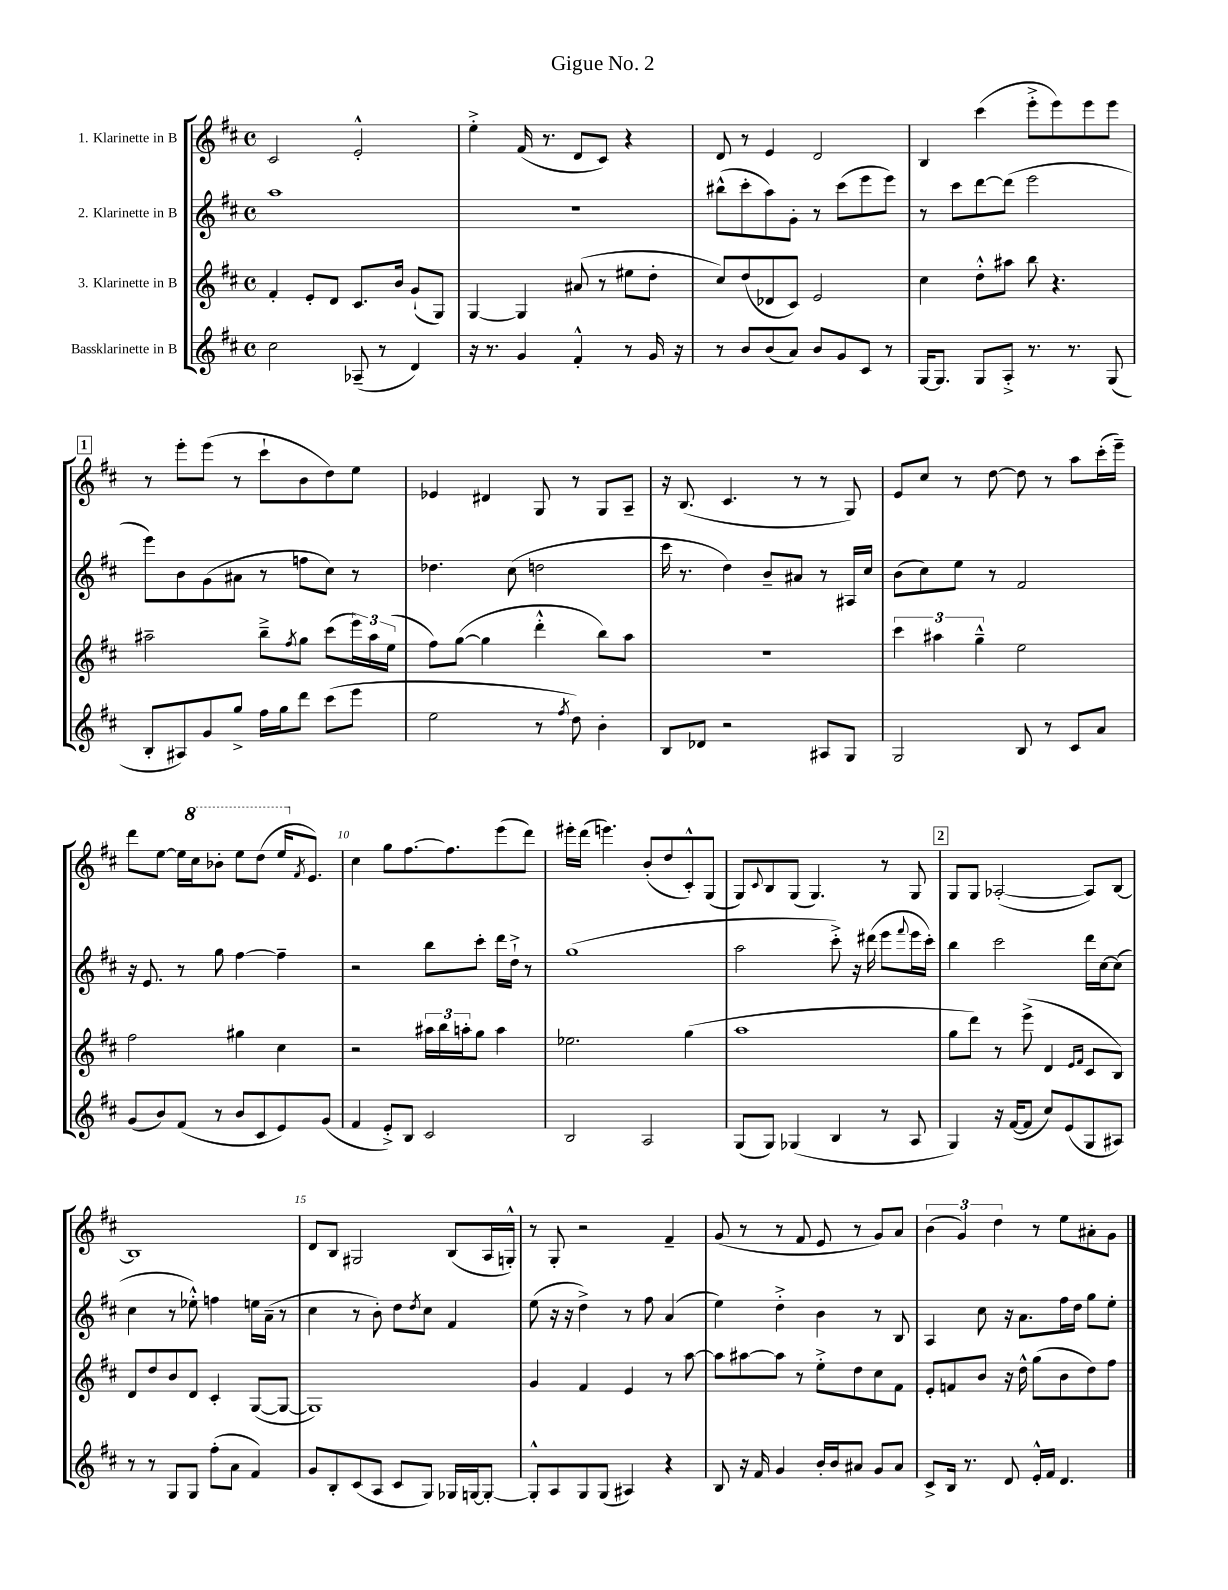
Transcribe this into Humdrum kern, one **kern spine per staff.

**kern	**kern	**kern	**kern
*staff4	*staff3	*staff2	*staff1
*clefG2	*clefG2	*clefG2	*clefG2
*k[f#c#]	*k[f#c#]	*k[f#c#]	*k[f#c#]
*M4/4	*M4/4	*M4/4	*M4/4
*met(c)	*met(c)	*met(c)	*met(c)
2cc#\	4f#'/	1aa	2c#/
.	8e'/L	.	.
.	8d/J	.	.
(8A-~/	8.c#/L	.	2e'^^/
8r	.	.	.
.	16b/Jk	.	.
4d/)	(8g`/L	.	.
.	8G/J)	.	.
=	=	=	=
16r	[4G/	1r	4ee'^\
8.r	.	.	.
4g/	4G/]	.	(16f#/
.	.	.	8.r
4f#'^^/	(8a#/	.	8d/L
.	8r	.	8c#/J)
8r	8ee#\L	.	4r
16g/	8dd'\J	.	.
16r	.	.	.
=	=	=	=
8r	8cc#/L)	(8bb#^^\L	8d/
8b/L	(8dd/	8ccc#'\	8r
(8b/	8d-/	8aa\)	4e/
8a/J)	8c#/J)	8g'\J	.
8b/L	2e/	8r	2d/
8g/	.	(8ccc#\L	.
8c#/J	.	8eee\	.
8r	.	8eee\J)	.
=	=	=	=
[16G/LK	4cc#\	8r	4B/
8.G/]J	.	.	.
.	.	8ccc#\L	.
8G/L	8dd'^^\L	[8ddd\	(4ccc#\
8A'^/J	8aa#\J	(8ddd\]J	.
8.r	8bb\	2eee\	8eee'^\L
.	4.r	.	8eee\)
8.r	.	.	.
.	.	.	8eee\
(8G/	.	.	8eee\J
=	=	=	=
8B'/L	2aa#~\	8eee\L)	8r
8A#/)	.	8b\	8eee'\L
8g/	.	(8g\	(8eee\J
8gg^/J	.	8a#\J	8r
16ff#\LL	8bb~^\L	8r	8ccc#`\L
16gg\J	.	.	.
.	8qff#/	.	.
8ddd\J	8gg\J	8ff\L	8b\
(8ccc#\L	(8ccc#\L	8cc#\J)	8dd\)
8eee\J	24eee\L)	8r	8ee\J
.	24aa#\	.	.
.	(24ee\JJ	.	.
=	=	=	=
2ee\	8ff#\L)	4.dd-\	4e-/
.	([8gg\J	.	.
.	4gg\]	.	4d#/
.	.	(8cc#\	.
8r	4ddd'^^\	2dd\	8G/
8qff#/	.	.	.
8dd\)	.	.	8r
4b'\	8bb\L)	.	8G/L
.	8aa\J	.	8A~/J
=	=	=	=
8B/L	1r	16ccc#\	16r
.	.	8.r	(8.B/
8d-/J	.	.	.
2r	.	4dd\)	4.c#/
.	.	8b~/L	.
.	.	8a#/J	8r
8A#/L	.	8r	8r
8G/J	.	16A#/LL	8G/)
.	.	16cc#/JJ	.
=	=	=	=
2G/	6ccc#\	(8b\L	8e/L
.	.	8cc#\)	8cc#/J
.	6aa#\	.	.
.	.	8ee\J	8r
.	6gg~^^\	.	.
.	.	8r	[8dd\
8B/	2ee\	2f#/	8dd\]
8r	.	.	8r
8c#/L	.	.	8aa\L
8a/J	.	.	(16ccc#'\L
.	.	.	16eee~\JJ)
=	=	=	=
(8g/L	2ff#\	16r	8ddd\L
.	.	8.e/	.
8b/)	.	.	[8ee\J
(8f#/J	.	8r	16ee\]LL
.	.	.	16ccc#\J
8r	.	8gg\	8bb-'\J
8b/L	4gg#\	[4ff#\	8eee\L
8c#/	.	.	(8ddd\J
8e/)	4cc#\	4ff#~\]	16eee/LK
.	.	.	8qf#/
.	.	.	8.e/J)
(8g/J	.	.	.
=	=	=	=
4f#/	2r	2r	4cc#\
8e'^/L)	.	.	8gg\L
8B/J	.	.	[8.ff#\
2c#/	24aa#\LL	8bb\L	.
.	24bb\	.	.
.	.	.	8.ff#\]
.	24aa'\J	.	.
.	8gg\J	8ccc#'\J	.
.	4aa\	16ddd\LL	(8eee\
.	.	16dd`^\JJ	.
.	.	8r	8ddd\J)
=	=	=	=
2B/	2.ee-\	(1gg	16eee#'\LL
.	.	.	(16ddd\JJ
.	.	.	4.eee\)
2A/	.	.	(8b'/L
.	.	.	8dd/
.	(4gg\	.	8c#'^^/)
.	.	.	(8G/J
=	=	=	=
(8G/L	1aa	2aa\	8G/L)
.	.	.	8qqc#/
8G/J)	.	.	8B/
(4G-/	.	.	(8G/J
.	.	.	4.G/)
4B/	.	8ccc#'^\)	.
.	.	16r	.
.	.	(16ddd#\	.
8r	.	8eee\L	8r
.	.	8qqfff#/	.
8A/	.	16eee\L	8G/
.	.	16ccc#'\JJ)	.
=	=	=	=
4G/)	8gg\L	4bb\	8G/L
.	8ddd\J)	.	8G/J
16r	8r	2ccc#\	([2A-'/
([16f#/LK	.	.	.
8f#/]J	(8eee^\	.	.
8cc#/L)	4d/	.	.
(8e/	.	.	.
.	16qqe/LL	.	.
.	16qqf#/JJ	.	.
8G/	8c#/L	16ddd\LL	8A-/]L)
.	.	[16cc#\J	.
8A#/J)	8B/J)	(8cc#\]J	[8B/J
=	=	=	=
8r	8d/L	4cc#\	1B]
8r	8dd/	.	.
8G/L	8b/	8r	.
8G/J	8d/J	8ee-'^^\)	.
(8ff#'\L	4c#'/	4ff\	.
8a\J	.	.	.
4f#/)	([8G/L	16ee\LL	.
.	.	(16a~\JJ	.
.	8G/_J	8r	.
=	=	=	=
8g/L	1G])	4cc#\	8d/L
8B'/	.	.	8B/J
(8c#/	.	8r	2G#/
8A/J	.	8b'\)	.
8c#/L	.	8dd\L	.
.	.	8qdd/	.
8G/J)	.	8cc#\J	.
16G-/LL	.	4f#/	(8B/L
[16G/J	.	.	.
8G'/_J	.	.	16A/L
.	.	.	16G'^^/JJ)
=	=	=	=
8G'^^/]L	4g/	(8ee\	8r
8A/	.	16r	8G'/
.	.	16r	.
8G/	4f#/	4dd^\)	2r
(8G/J	.	.	.
4A#/)	4e/	8r	.
.	.	8ff#\	.
4r	8r	(4a/	4f#~/
.	[8aa\	.	.
=	=	=	=
8B/	8aa\]L	4ee\)	(8g/
16r	[8aa#\	.	8r
16f#/	.	.	.
4g/	8aa#\]J	4dd'^\	8r
.	8r	.	8f#/
16b'/LL	8ee'^\L	4b\	8e/
16b/J	.	.	.
8a#/J	8dd\	.	8r
8g/L	8cc#\	8r	8g/L)
8a#/J	8f#\J	8B/	8a/J
=	=	=	=
8c#^/L	8e'/L	4A/	(6b\
16B/Jk	8f/	.	.
.	.	.	6g/)
8.r	.	.	.
.	8b/J	8cc#\	.
.	.	.	6dd\
8d/	16r	16r	.
.	16dd^^\	8.a\L	.
16e'^^/LL	(8gg\L	.	8r
16f#/JJ	.	.	.
4.d/	8b\	16ff#\L	8ee\L
.	.	16dd\JJ	.
.	8dd\)	8gg\L	8a#'\
.	8ff#\J	8ee'\J	8g\J
==	==	==	==
*-	*-	*-	*-
